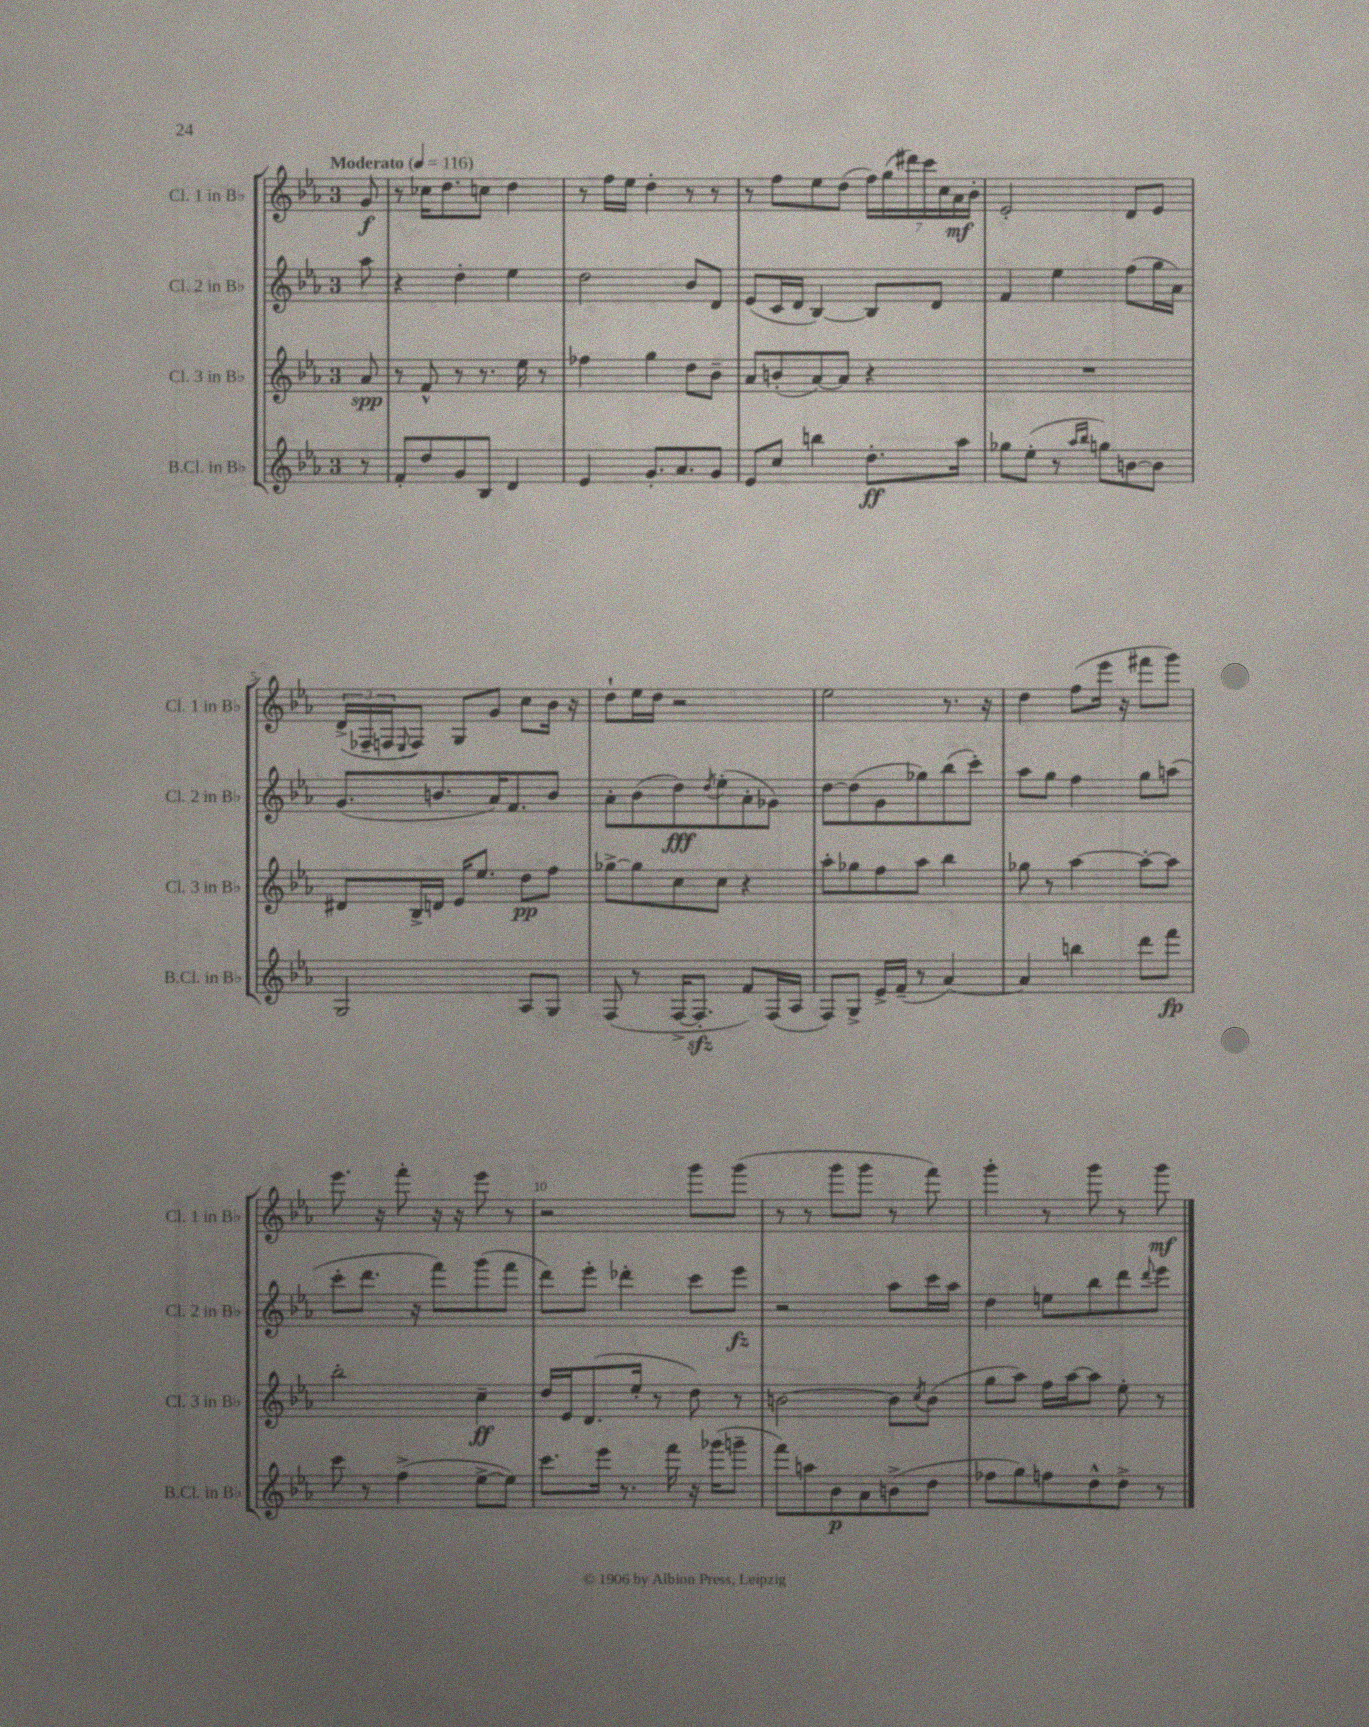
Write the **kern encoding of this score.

**kern	**dynam	**kern	**dynam	**kern	**dynam	**kern	**dynam
*part4	*part4	*part3	*part3	*part2	*part2	*part1	*part1
*staff4	*staff4	*staff3	*staff3	*staff2	*staff2	*staff1	*staff1
*I"B.Cl. in B♭	*	*I"Cl. 3 in B♭	*	*I"Cl. 2 in B♭	*	*I"Cl. 1 in B♭	*
*I'B.Cl. in B♭	*	*I'Cl. 3 in B♭	*	*I'Cl. 2 in B♭	*	*I'Cl. 1 in B♭	*
*clefG2	*	*clefG2	*	*clefG2	*	*clefG2	*
*k[b-e-a-]	*	*k[b-e-a-]	*	*k[b-e-a-]	*	*k[b-e-a-]	*
*M3/4	*	*M3/4	*	*M3/4	*	*M3/4	*
*MM116	*	*MM116	*	*MM116	*	*MM116	*
=	=	=	=	=	=	=	=
!	!	!	!	!	!	!LO:TX:a:B:t=Moderato	!
8r	.	8a-/	spp	8aa-\	.	8g/	f
=1	=1	=1	=1	=1	=1	=1	=1
8f'/L	.	8r	.	4r	.	8r	.
8dd/	.	8f^^/	.	.	.	16cc-X\KL	.
.	.	.	.	.	.	8.dd\	.
8g/	.	8r	.	4dd'\	.	.	.
8B-/J	.	8.r	.	.	.	8ccn\J	.
4d/	.	.	.	4ee-\	.	4dd\	.
.	.	16ee-\	.	.	.	.	.
.	.	8r	.	.	.	.	.
=2	=2	=2	=2	=2	=2	=2	=2
4e-/	.	4ff-X\	.	2dd\	.	8r	.
.	.	.	.	.	.	16ff\LL	.
.	.	.	.	.	.	16ee-\JJ	.
8.g'/L	.	4gg\	.	.	.	4dd'\	.
8.a-/	.	.	.	.	.	.	.
.	.	8dd\L	.	8b-/L	.	8r	.
8g/J	.	8b-~\J	.	8d/J	.	8r	.
=3	=3	=3	=3	=3	=3	=3	=3
8e-/L	.	8a-/L	.	(8e-/L	.	8r	.
8cc/J	.	(8bn'/	.	16c/L	.	8ff\L	.
.	.	.	.	16d/JJ	.	.	.
4bbn\	.	[8a-/)	.	[4B-/)	.	8ee-\	.
.	.	8a-/J]	.	.	.	(8dd\J	.
8.dd'\L	ff	4r	.	8B-/L]	.	28ff\LL)	.
.	.	.	.	.	.	(28gg\	.
.	.	.	.	.	.	28ddd#X\)	.
.	.	.	.	.	.	28ccc\	.
.	.	.	.	8d/J	.	.	.
.	.	.	.	.	.	28cc\	.
.	.	.	.	.	.	28a-\	mf
16aa-\Jk	.	.	.	.	.	.	.
.	.	.	.	.	.	28b-'\JJ	.
=4	=4	=4	=4	=4	=4	=4	=4
8gg-X\L	.	2.r	.	4f/	.	2e-'/	.
(8ee-'\J	.	.	.	.	.	.	.
8r	.	.	.	4ee-\	.	.	.
16qqaa-/LL	.	.	.	.	.	.	.
16qqbb-/JJ	.	.	.	.	.	.	.
8ggn\L)	.	.	.	.	.	.	.
[8bn\	.	.	.	(8ff\L	.	8d/L	.
8b\J]	.	.	.	16gg\L	.	8e-/J	.
.	.	.	.	16a-\JJ)	.	.	.
!!LO:LB:g=z
=5	=5	=5	=5	=5	=5	=5	=5
2G/	.	8d#X/L	.	(8.g/L	.	(24d^/LL	.
.	.	.	.	.	.	24F-X~/	.
.	.	.	.	.	.	24Fn/J	.
.	.	.	.	.	.	8qqE-/	.
.	.	16B-^/L	.	.	.	8F/J)	.
.	.	16dn/JJ	.	8.bn/	.	.	.
.	.	16e-/KL	.	.	.	8G/L	.
.	.	8.ee-/J	.	.	.	.	.
.	.	.	.	16a-/K)	.	8g/J	.
.	.	.	.	8.f/	.	.	.
8A-/L	.	8dd\L	pp	.	.	8cc\L	.
8G/J	.	8ff\J	.	8b/J	.	16b-\Jk	.
.	.	.	.	.	.	16r	.
=6	=6	=6	=6	=6	=6	=6	=6
(8F/	.	[8gg-X^\L	.	8a-'\L	.	8dd`\L	.
8r	.	8gg-\]	.	(8b-\	.	16ee-\L	.
.	.	.	.	.	.	16dd\JJ	.
[16F^/KL	.	8cc\	.	8dd\)	fff	2r	.
8.Fzz'/J]	.	.	.	.	.	.	.
.	.	.	.	8qdd/	.	.	.
.	.	8cc\J	.	(8ee-'\	.	.	.
8f/L)	.	4r	.	8a-'\	.	.	.
(16F/L	.	.	.	8g-X\J)	.	.	.
16A-/JJ	.	.	.	.	.	.	.
=7	=7	=7	=7	=7	=7	=7	=7
8F/L)	.	8aa-'\L	.	[8dd\L	.	2ee-\	.
8G^/J	.	8gg-X\	.	(8dd\]	.	.	.
16e-^/LL	.	8ff\	.	8g\	.	.	.
(16f~/JJ	.	.	.	.	.	.	.
8r	.	8aa-\J	.	8gg-X\)	.	.	.
[4a-/)	.	4bb-\	.	(8bb-\	.	8.r	.
.	.	.	.	8ccc'\J)	.	.	.
.	.	.	.	.	.	16r	.
=8	=8	=8	=8	=8	=8	=8	=8
4a-/]	.	8gg-X\	.	8aa-\L	.	4dd\	.
.	.	8r	.	8gg\J	.	.	.
4bbn\	.	[4aa-\	.	4ff\	.	(8ff\L	.
.	.	.	.	.	.	16eee-\Jk	.
.	.	.	.	.	.	16r	.
8ddd\L	.	8aa-'\L_	.	8gg\L	.	8fff#X\L	.
8fff\J	fp	8aa-\J]	.	(8aan\J	.	8ggg\J)	.
!!LO:LB:g=z
=9	=9	=9	=9	=9	=9	=9	=9
8ccc\	.	2bb-'\	.	8ccc'\L	.	8.eee-\	.
8r	.	.	.	8.ddd\J	.	.	.
.	.	.	.	.	.	16r	.
(4ff^\	.	.	.	.	.	8fff'\	.
.	.	.	.	16r	.	.	.
.	.	.	.	8fff\L)	.	16r	.
.	.	.	.	.	.	16r	.
[8ee-^\L	.	4cc~\	ff	(8ggg\	.	8eee-\	.
8ee-\J])	.	.	.	8fff\J	.	8r	.
=10	=10	=10	=10	=10	=10	=10	=10
8.ccc\L	.	16dd/LL	.	8ddd\L)	.	2r	.
.	.	16e-/J	.	.	.	.	.
.	.	(8.d/	.	8eee-'\J	.	.	.
16eee-\Jk	.	.	.	.	.	.	.
8.r	.	.	.	4ddd-X'\	.	.	.
.	.	16ee-'/Jk	.	.	.	.	.
.	.	8r	.	.	.	.	.
16fff\	.	.	.	.	.	.	.
16r	.	8dd\)	.	8ccc\L	.	8ggg\L	.
(16ggg-X\KL	.	.	.	.	.	.	.
8gggn~\J	.	8r	.	8eee-\J	fz	(8ggg\J	.
=11	=11	=11	=11	=11	=11	=11	=11
8fff\L)	.	[2bn\	.	2r	.	8r	.
8aan\	.	.	.	.	.	8r	.
8b-\	p	.	.	.	.	8ggg\L	.
8a-\	.	.	.	.	.	8ggg\J	.
(8bn^\	.	8b\L]	.	8aa-\L	.	8r	.
.	.	8qcc/	.	.	.	.	.
8dd\J	.	(8b\J	.	16ccc\L	.	8fff\)	.
.	.	.	.	16aa-\JJ	.	.	.
=12	=12	=12	=12	=12	=12	=12	=12
8ff-X\L	.	8gg\L	.	4dd\	.	4ggg'\	.
8gg\)	.	8aa-\J)	.	.	.	.	.
8ffn\	.	16ff\LL	.	8een\L	.	8r	.
.	.	[16aa-\J	.	.	.	.	.
8dd^^\	.	8aa-\J]	.	8bb-\	.	8ggg\	.
8dd^\J	.	8ee-'\	.	8ddd\	.	8r	.
.	.	.	.	8qqddd/	.	.	.
8r	.	8r	.	8eee-\J	.	8ggg\	mf
==	==	==	==	==	==	==	==
*-	*-	*-	*-	*-	*-	*-	*-
